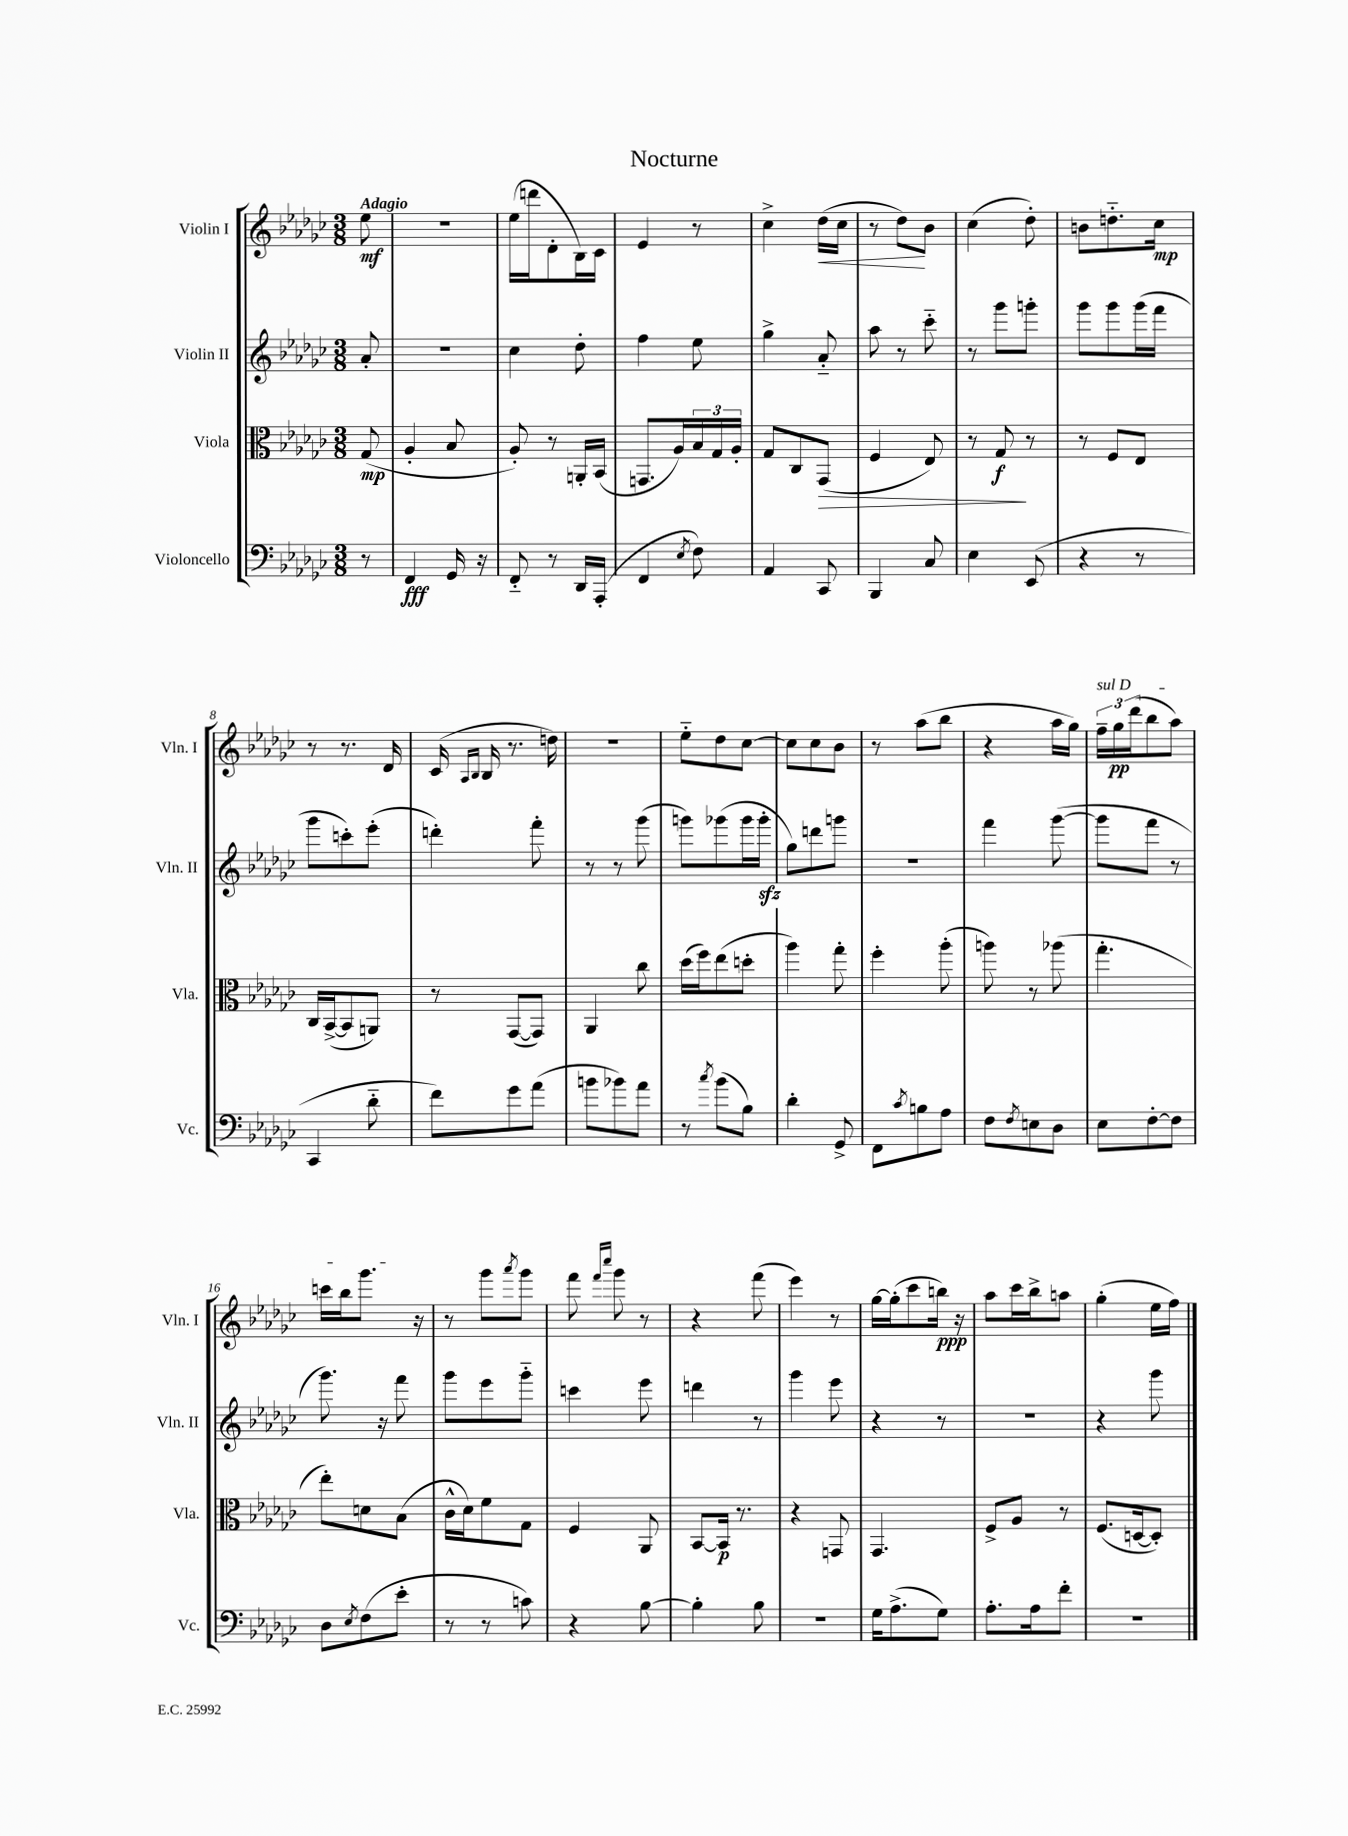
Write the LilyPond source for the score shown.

\header { title = "Nocturne" }
<<
\new StaffGroup <<
\new Staff = "s0" \with { instrumentName = "Violin I" shortInstrumentName = "Vln. I" } {
    \clef treble \key ges \major \numericTimeSignature \time 3/8 \partial 8 \tempo "Adagio"
    ees''8\mf |
    R4. |
    ees''16( d'''16 des'8-. bes16) ces'16 |
    ees'4 r8 |
    ces''4-> des''16\<( ces''16 |
    r8 des''8\!) bes'8 |
    ces''4( des''8-.) |
    b'8 d''8.-_ ces''16\mp |
    r8 r8. des'16 |
    ces'16( \grace { aes16 bes16 } bes16 r8. d''16) |
    R4. |
    ees''8-_ des''8 ces''8~ |
    ces''8 ces''8 bes'8 |
    r8 aes''8( bes''8 |
    r4 aes''16 ges''16) |
    \tuplet 3/2 { \once \override TextSpanner.bound-details.left.text = \markup { \italic "sul D" } f''16--\startTextSpan ges''16\pp des'''16( } bes''8 aes''8) |
    c'''16 bes''16 ges'''8.\stopTextSpan r16 |
    r8 ges'''8 \acciaccatura { aes'''8 } ges'''8 |
    f'''8 \grace { f'''16 ces''''16 } ges'''8 r8 |
    r4 f'''8( |
    ees'''4) r8 |
    ges''16~ ges''16-.( ces'''8 b''16\ppp) r16 |
    aes''8 ces'''16 bes''16-> a''8 |
    ges''4-.( ees''16 f''16) \bar "|." |
}
\new Staff = "s1" \with { instrumentName = "Violin II" shortInstrumentName = "Vln. II" } {
    \clef treble \key ges \major \numericTimeSignature \time 3/8 \partial 8
    aes'8-. |
    R4. |
    ces''4 des''8-. |
    f''4 ees''8 |
    ges''4-> aes'8-_ |
    aes''8 r8 ces'''8-_ |
    r8 ges'''8 g'''8-. |
    ges'''8 ges'''8 ges'''16( f'''16 |
    ges'''8 c'''8-.) ees'''8-.( |
    d'''4-.) f'''8-. |
    r8 r8 ges'''8( |
    g'''8) ges'''8( ges'''16 ges'''16-.\sfz |
    ges''8) d'''8 g'''8 |
    R4. |
    f'''4 ges'''8~( |
    ges'''8 f'''8 r8 |
    ges'''8.) r16 f'''8 |
    ges'''8 ees'''8 ges'''8-_ |
    c'''4 ees'''8 |
    d'''4 r8 |
    ges'''4 ees'''8 |
    r4 r8 |
    R4. |
    r4 ges'''8 \bar "|." |
}
\new Staff = "s2" \with { instrumentName = "Viola" shortInstrumentName = "Vla." } {
    \clef alto \key ges \major \numericTimeSignature \time 3/8 \partial 8
    ges8\mp( |
    aes4-. bes8 |
    aes8-.) r8 a,16-. bes,16( |
    g,8. aes16) \tuplet 3/2 { bes16 ges16 aes16-. } |
    ges8 ces8 ges,8\>( |
    f4 ees8) |
    r8 ges8\f\! r8 |
    r8 f8 ees8 |
    ces16 bes,16~->( bes,8 a,8) |
    r8 ges,8~( ges,8) |
    aes,4 ces''8 |
    des''16( f''16) ees''8( d''8-. |
    aes''4) ges''8-. |
    f''4-. aes''8-.( |
    a''8) r8 aes''8( |
    ges''4.-. |
    ees''8-.) d'8 bes8( |
    ces'16-^ des'16) f'8 ges8 |
    f4 aes,8 |
    bes,8~ bes,16\p r8. |
    r4 g,8 |
    ges,4. |
    f8-> aes8 r8 |
    f8.( d16~ d8-.) \bar "|." |
}
\new Staff = "s3" \with { instrumentName = "Violoncello" shortInstrumentName = "Vc." } {
    \clef bass \key ges \major \numericTimeSignature \time 3/8 \partial 8
    r8 |
    f,4\fff ges,16 r16 |
    f,8-_ r8 des,16 aes,,16-.( |
    f,4 \acciaccatura { ees8 } f8) |
    aes,4 ces,8 |
    bes,,4 ces8 |
    ees4 ees,8( |
    r4 r8 |
    ces,4 des'8-_ |
    f'8) ges'8 aes'8( |
    b'8 bes'8) aes'8 |
    r8 \acciaccatura { ces''8 } bes'8( bes8) |
    des'4-. ges,8-> |
    f,8 \acciaccatura { ces'8 } b8 aes8 |
    f8 \acciaccatura { f8 } e8 des8 |
    ees8 f8~-. f8 |
    des8 \acciaccatura { ees8 } f8( ees'8-. |
    r8 r8 c'8) |
    r4 bes8~ |
    bes4-. bes8 |
    R4. |
    ges16 aes8.->( ges8) |
    aes8.-. aes16 f'8-. |
    R4. \bar "|." |
}
>>
>>
